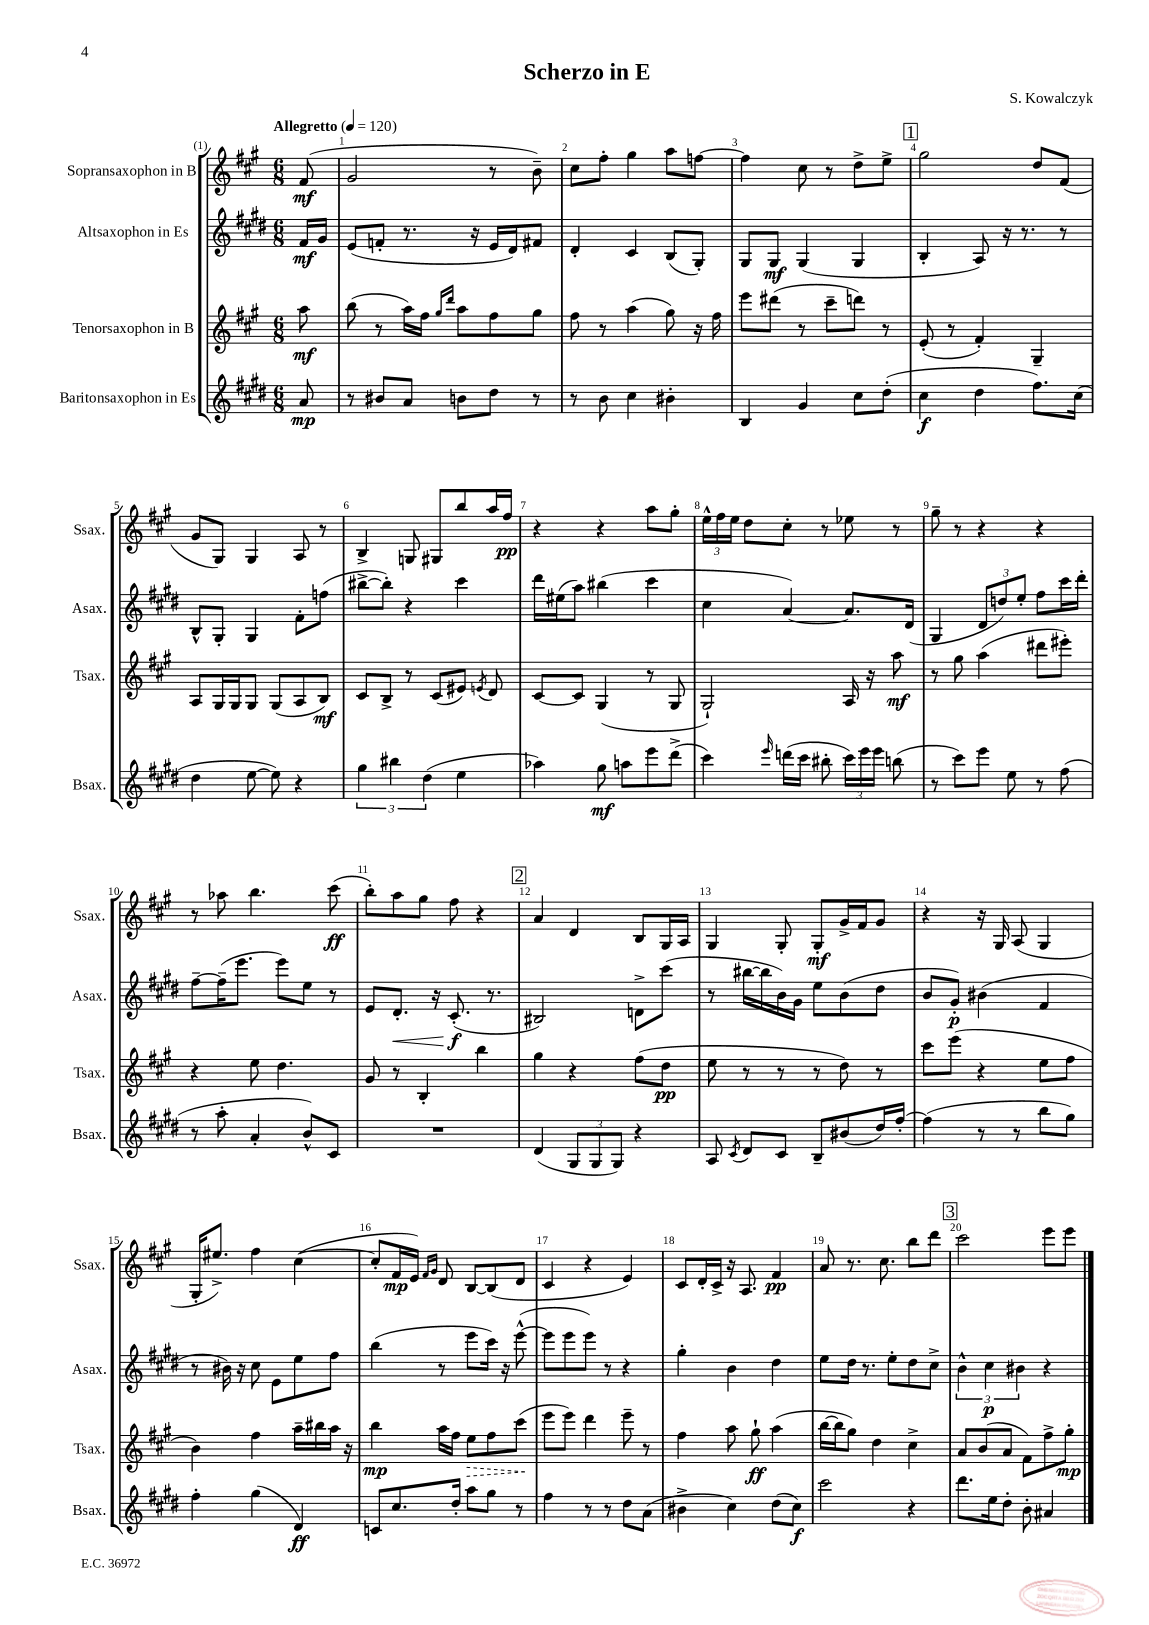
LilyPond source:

\header { title = "Scherzo in E" composer = "S. Kowalczyk" }
<<
\new StaffGroup <<
\new Staff = "s0" \with { instrumentName = "Sopransaxophon in B" shortInstrumentName = "Ssax." } {
    \clef treble \key a \major \numericTimeSignature \time 6/8 \partial 8 \tempo "Allegretto" 4 = 120
    \autoBeamOff fis'8\mf( |
    gis'2 r8 b'8--) |
    cis''8[ fis''8]-. gis''4 a''8[ f''8]~ |
    f''4 cis''8 r8 d''8[-> e''8]-> |
    \mark \markup { \box "1" } gis''2 d''8[ fis'8]( |
    gis'8[ gis8]) gis4 a8 r8 |
    b4-> g8 gis8[ b''8 a''16 fis''16]\pp |
    r4 r4 a''8[ gis''8]-. |
    \tuplet 3/2 { e''16[-^ fis''16 e''16] } d''8[ cis''8]-. r8 ees''8 r8 |
    gis''8-- r8 r4 r4 |
    r8 aes''8 b''4. cis'''8\ff( |
    b''8[-.) a''8 gis''8] fis''8 r4 |
    \mark \markup { \box "2" } a'4 d'4 b8[ gis16 a16] |
    gis4 gis8-. gis8[-.\mf gis'16-> fis'16 gis'8] |
    r4 r16 gis16 a8( gis4 |
    gis16[-. eis''8.]->) fis''4 cis''4~( |
    cis''8[-. fis'16\mp e'16]) \grace { fis'16[ gis'16] } d'8 b8[~ b8( d'8] |
    cis'4 r4 e'4) |
    cis'8[ d'16-. cis'16]-> r16 a8. fis'4\pp |
    a'8 r8. cis''8. b''8[ d'''8] |
    \mark \markup { \box "3" } cis'''2 e'''8[ e'''8] \bar "|." |
}
\new Staff = "s1" \with { instrumentName = "Altsaxophon in Es" shortInstrumentName = "Asax." } {
    \clef treble \key e \major \numericTimeSignature \time 6/8 \partial 8
    \autoBeamOff fis'16[\mf gis'16] |
    e'8[( f'8]-. r8. r16 e'16[ dis'16) fis'8] |
    dis'4-. cis'4 b8[( gis8]-.) |
    gis8[ gis8]\mf gis4( gis4 |
    \mark \markup { \box "1" } b4-. a8) r16 r8. r8 |
    b8[-^ gis8]-. gis4 fis'8[-. f''8]( |
    bis''8[~-> bis''8]-.) r4 cis'''4 |
    dis'''16[ eis''16( a''8]) bis''4( cis'''4 |
    cis''4 a'4~) a'8.[ dis'16]( |
    gis4 \tuplet 3/2 { dis'8[ d''8) e''8]-. } fis''8[ cis'''16 dis'''16]-. |
    fis''8[~-- fis''16--( e'''8.] e'''8[) e''8] r8 |
    e'8[ dis'8.]-.\< r16 cis'8.-.\f\!( r8. |
    \mark \markup { \box "2" } bis2) d'8[-> cis'''8]( |
    r8 bis''16[~ bis''16 b'16) gis'16] e''8[ b'8( dis''8] |
    b'8[ gis'8]-.\p) bis'4( fis'4 |
    r8 bis'16) r16 cis''8 e'8[ e''8 fis''8] |
    b''4( r8 e'''8[ cis'''16]) r16 e'''8~-^( |
    e'''8[ e'''8 e'''8]) r8 r4 |
    gis''4-. b'4 dis''4 |
    e''8[ dis''16] r8. e''8[-. dis''8 cis''8]-> |
    \mark \markup { \box "3" } \tuplet 3/2 { b'4-^ cis''4\p bis'4 } r4 \bar "|." |
}
\new Staff = "s2" \with { instrumentName = "Tenorsaxophon in B" shortInstrumentName = "Tsax." } {
    \clef treble \key a \major \numericTimeSignature \time 6/8 \partial 8
    \autoBeamOff a''8\mf |
    b''8( r8 a''16[) fis''16] \grace { gis''16[ d'''16] } a''8[ fis''8 gis''8] |
    fis''8 r8 a''4( gis''8) r16 fis''16 |
    e'''8[ dis'''8]( r8 cis'''8[-- d'''8]) r8 |
    \mark \markup { \box "1" } e'8-.( r8 fis'4-.) gis4-- |
    a8[ gis16 gis16 gis8] gis8[( a8 b8]\mf) |
    cis'8[ b8]-> r8 cis'8[( eis'8]) \acciaccatura { e'8 } d'8 |
    cis'8[~ cis'8] gis4( r8 gis8 |
    gis2-!) a16 r16 a''8\mf |
    r8 gis''8 a''4( dis'''8[ eis'''8]-.) |
    r4 e''8 d''4. |
    gis'8 r8 b4-. b''4 |
    \mark \markup { \box "2" } gis''4 r4 fis''8[( d''8]\pp |
    e''8 r8 r8 r8 d''8) r8 |
    cis'''8[ e'''8]( r4 e''8[ fis''8] |
    b'4) fis''4 a''16[-- bis''16 a''16] r16 |
    b''4\mp a''16[ fis''16] \once \override Hairpin.style = #'dashed-line e''8[\> fis''8 cis'''8]\!( |
    e'''8[ e'''8]) d'''4 e'''8-- r8 |
    fis''4 a''8 gis''8-!\ff a''4( |
    b''16[~ b''16 gis''8]) d''4 cis''4-> |
    \mark \markup { \box "3" } a'8[ b'8( a'8] fis'8[) fis''8-> gis''8]-.\mp \bar "|." |
}
\new Staff = "s3" \with { instrumentName = "Baritonsaxophon in Es" shortInstrumentName = "Bsax." } {
    \clef treble \key e \major \numericTimeSignature \time 6/8 \partial 8
    \autoBeamOff a'8\mp |
    r8 bis'8[ a'8] b'8[ dis''8] r8 |
    r8 b'8 cis''4 bis'4-. |
    b4 gis'4 cis''8[ dis''8]-.( |
    \mark \markup { \box "1" } cis''4\f dis''4 fis''8.[) cis''16]( |
    dis''4 e''8~ e''8) r4 |
    \tuplet 3/2 { gis''4 bis''4 dis''4( } e''4 |
    aes''4) gis''8\mf a''8[ e'''8 dis'''8]->( |
    cis'''4) \grace { e'''16 } d'''16[( cis'''16] bis''8-. \tuplet 3/2 { cis'''16[) e'''16 e'''16] } b''8( |
    r8 cis'''8[) e'''8] e''8 r8 fis''8( |
    r8 a''8-. a'4-. b'8[-^) cis'8] |
    R2. |
    \mark \markup { \box "2" } dis'4( \tuplet 3/2 { gis8[ gis8 gis8]) } r4 |
    a8 \acciaccatura { cis'8 } dis'8[ cis'8] b8[-- bis'8( dis''16) fis''16]~-. |
    fis''4( r8 r8 b''8[ gis''8]) |
    fis''4-. gis''4( dis'4\ff) |
    c'8[ cis''8. dis''16]-. a''8[ gis''8] r8 |
    fis''4 r8 r8 dis''8[ a'8]( |
    bis'4-> cis''4) dis''8[( cis''8]\f) |
    cis'''2 r4 |
    \mark \markup { \box "3" } dis'''8.[ e''16 dis''8]-. b'8-. ais'4 \bar "|." |
}
>>
>>
\layout { \context { \Score \override BarNumber.break-visibility = ##(#f #t #t) barNumberVisibility = #all-bar-numbers-visible } }
